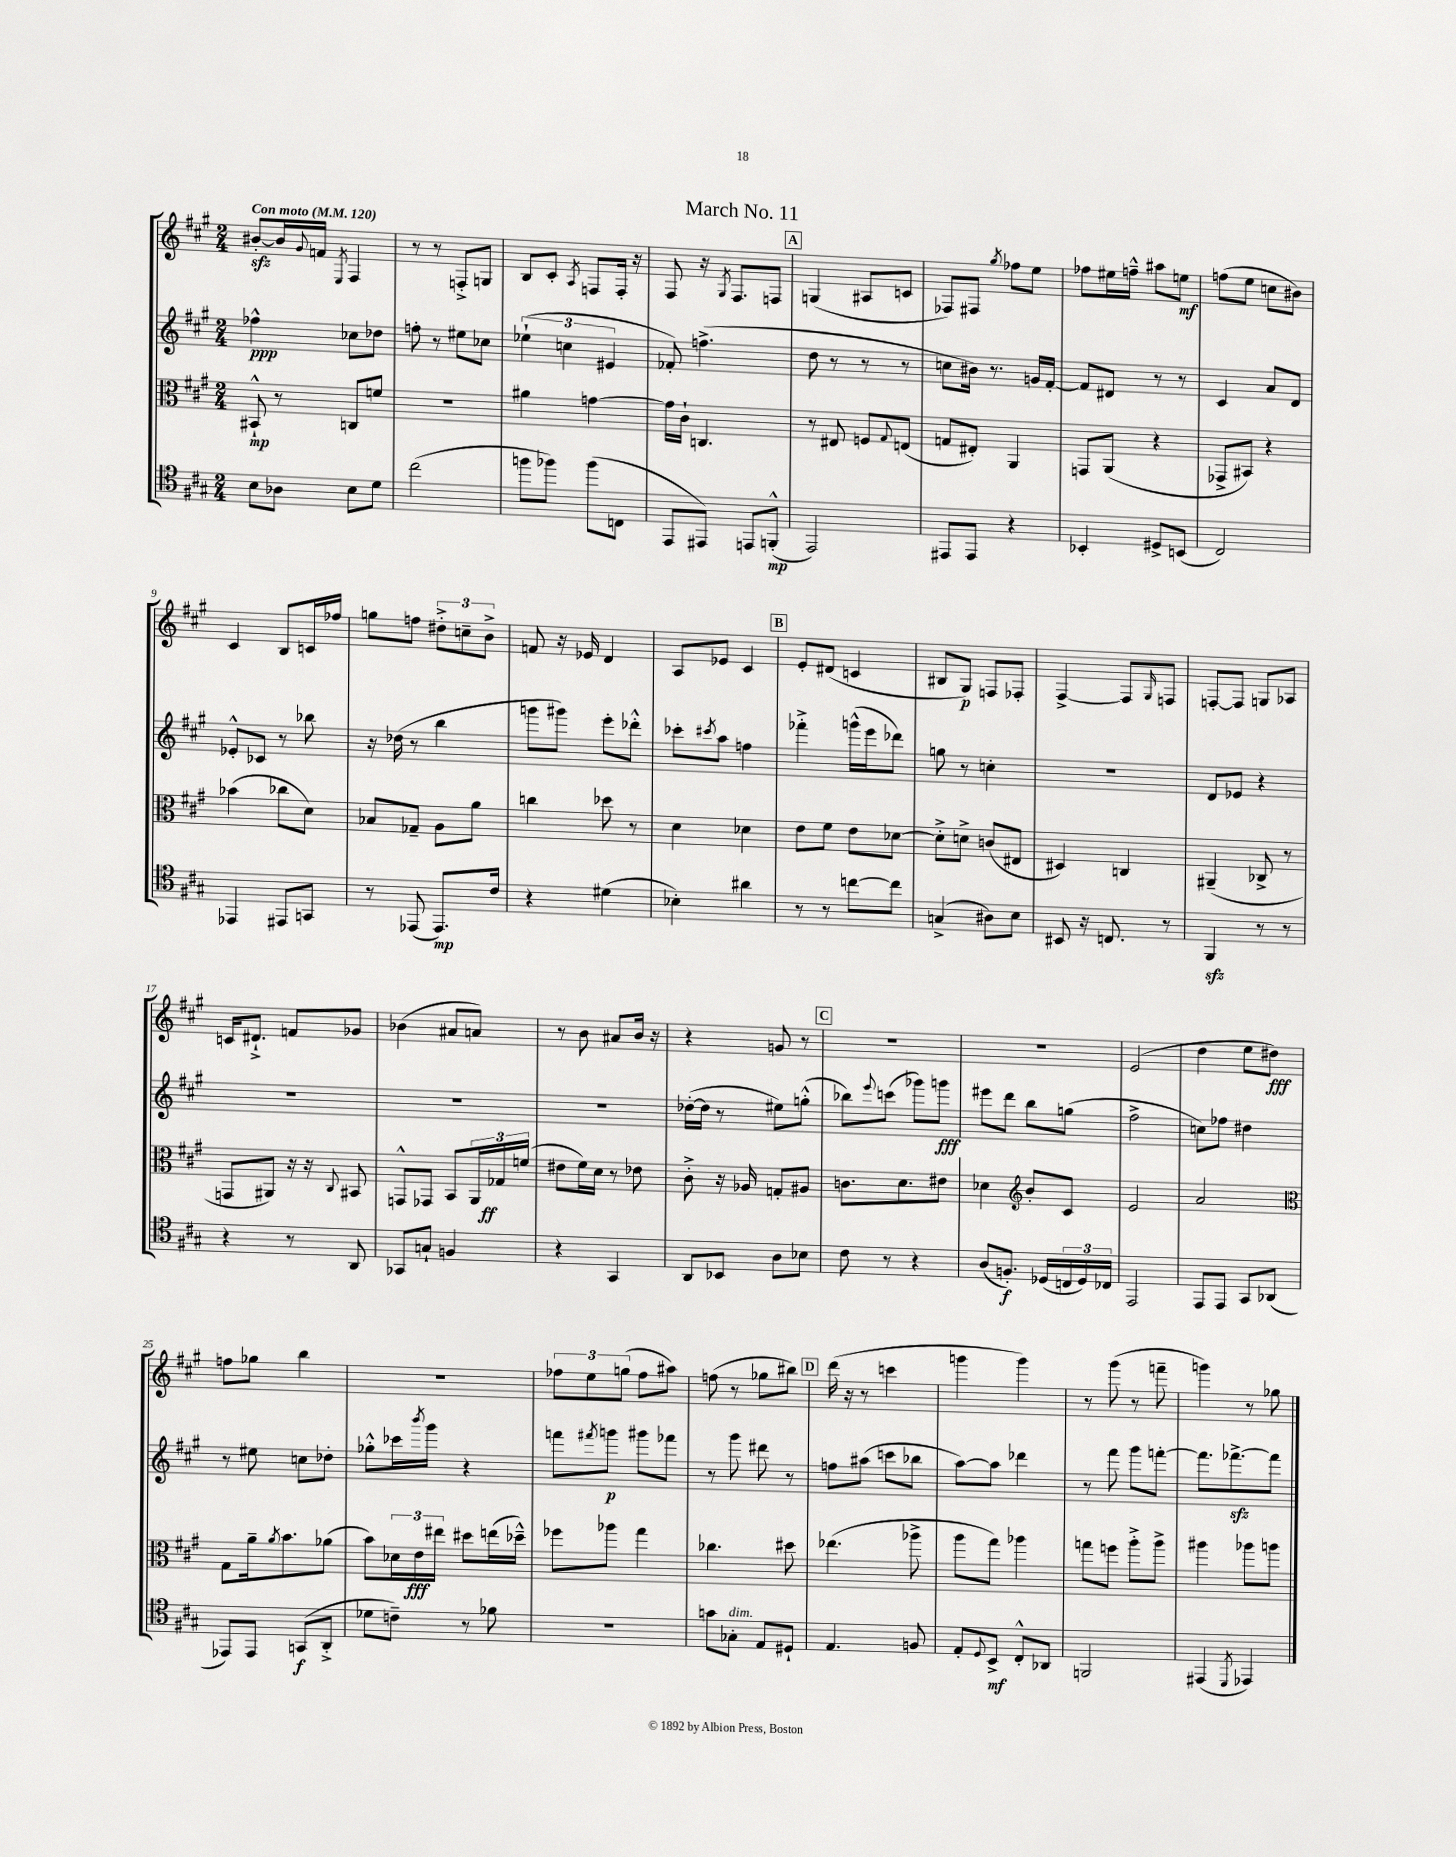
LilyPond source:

\header { title = "March No. 11" }
<<
\new StaffGroup <<
\new Staff = "s0" {
    \clef treble \key a \major \numericTimeSignature \time 2/4 \tempo "Con moto" 4 = 120
    bis'8~-.\sfz bis'16 \appoggiatura { gis'8 } f'16 \acciaccatura { e8 } fis4 |
    r8 r8 f8-.-> g8 |
    b8 cis'8-. \acciaccatura { a8 } f8 f16-. r16 |
    fis8 r16 \acciaccatura { gis8 } fis8. f8 |
    \mark \markup { \box "A" } g4( ais8 c'8 |
    fes8) fis8 \acciaccatura { gis''8 } fes''8 e''8 |
    fes''8 eis''16 f''16---^ ais''8 e''8\mf |
    f''8( e''8 c''8 bis'8) |
    cis'4 b8 c'16 fes''16 |
    g''8 f''8 \tuplet 3/2 { dis''8-.-> c''8-- b'8-> } |
    f'8 r16 ees'16 d'4 |
    a8 ees'8 cis'4 |
    \mark \markup { \box "B" } e'8-. dis'8( c'4 |
    bis8 gis8\p) f8 fes8-. |
    fis4~-> fis8 \grace { gis16 } f8 |
    f8~-. f8 g8 aes8 |
    c'16 dis'8.-!-> f'8 ges'8 |
    bes'4( ais'8 a'8) |
    r8 b'8 ais'8 b'16 r16 |
    r4 g'8 r8 |
    \mark \markup { \box "C" } R2 |
    R2 |
    e'2( |
    d''4 e''8 dis''8\fff) |
    f''8 ges''8 b''4 |
    R2 |
    \tuplet 3/2 { fes''8 e''8 g''8( } fes''8 ais''8) |
    f''8( r8 ges''8 bis''8) |
    \mark \markup { \box "D" } d'''16( r16 r8 c'''4 |
    g'''4 g'''4) |
    r8 gis'''8( r8 f'''8-- |
    g'''4) r8 ges''8 \bar "|." |
}
\new Staff = "s1" {
    \clef treble \key a \major \numericTimeSignature \time 2/4
    fes''4-^\ppp ces''8 des''8 |
    f''8-. r8 eis''8 ces''8 |
    \tuplet 3/2 { ees''4-!( c''4 eis'4 } |
    fes'8-.) f''4.->( |
    \mark \markup { \box "A" } d''8 r8 r8 r8 |
    c''8 bis'16) r8. g'16 fis'16~-. |
    fis'8 dis'8 r8 r8 |
    cis'4 a'8 d'8 |
    ees'8-.-^ ces'8 r8 bes''8 |
    r16 des''16( r8 b''4 |
    g'''8 gis'''8) e'''8-. des'''8-.-^ |
    ces'''8-. \acciaccatura { cis'''8 } a''8 f''4 |
    \mark \markup { \box "B" } fes'''4-.-> g'''16-^( e'''16 des'''8) |
    g''8 r8 c''4-. |
    R2 |
    d'8 ees'8 r4 |
    r2 |
    R2 |
    R2 |
    des''16~-.( des''16 r8 eis''8) g''8-.-^( |
    \mark \markup { \box "C" } bes''8) \appoggiatura { e'''8 } c'''8( ges'''8) g'''8\fff |
    eis'''8 d'''8 b''8 g''8( |
    fis''2-> |
    c''8) fes''8 dis''4 |
    r8 eis''8 c''8 des''8-. |
    ges''8-.-^ ces'''16 \acciaccatura { b'''8 } gis'''16 r4 |
    f'''8 \acciaccatura { fis'''8 } g'''8\p gis'''8 fes'''8 |
    r8 gis'''8 dis'''8 r8 |
    \mark \markup { \box "D" } f''8 ais''8( c'''8 bes''8 |
    a''8~) a''8 des'''4 |
    r8 fis'''8 gis'''8 f'''8~-. |
    f'''8. fes'''8.~->\sfz fes'''8 \bar "|." |
}
\new Staff = "s2" {
    \clef alto \key a \major \numericTimeSignature \time 2/4
    bis,8-!-^\mp r8 c8 f'8 |
    r2 |
    ais'4 g'4~ |
    g'16 cis'16-! c4. |
    \mark \markup { \box "A" } r8 eis8 f8 \appoggiatura { gis8 } e8( |
    g8 eis8-.) a,4 |
    g,8 a,8( r4 |
    ges,8-> bis,8) r4 |
    bes'4( ces''8 d'8) |
    bes8 ges8-- a8 a'8 |
    c''4 des''8 r8 |
    d'4 des'4 |
    \mark \markup { \box "B" } e'8 fis'8 e'8 des'8~ |
    des'8-.-> d'8-> c'8( eis8 |
    dis4) c4 |
    ais,4--( ces8-> r8 |
    g,8 ais,8) r16 r16 \appoggiatura { cis8 } bis,8 |
    g,8-^ ges,8 b,8 \tuplet 3/2 { a,16 ges16\ff f'16( } |
    eis'8 fis'16) d'16 r8 ees'8 |
    cis'8-.-> r16 aes16 g8-. ais8 |
    \mark \markup { \box "C" } c'8. d'8. eis'8 |
    des'4 \clef treble b'8-. cis'8 |
    e'2 |
    a'2 |
    \clef alto gis8 a'16-- \acciaccatura { a'8 } b'8. aes'8( |
    b'8) \tuplet 3/2 { des'16 e'16\fff eis''16 } dis''8 e''16( des''16---^) |
    fes''8 aes''8 gis''4 |
    ces''4. dis''8 |
    \mark \markup { \box "D" } ees''4.( aes''8-> |
    a''8 gis''8) aes''4 |
    g''8 f''8 a''8-.-> a''8-> |
    ais''4 aes''8 a''8 \bar "|." |
}
\new Staff = "s3" {
    \clef tenor \key a \major \numericTimeSignature \time 2/4
    b8 aes8 b8 d'8 |
    cis''2( |
    f''8 fes''8) fes''8( c8 |
    e,8 eis,8) e,8 f,8-.-^\mp( |
    \mark \markup { \box "A" } e,2) |
    eis,8 eis,8 r4 |
    bes,4-. dis8-> b,8( |
    cis2) |
    ees,4 eis,8 g,8 |
    r8 ees,8( ees,8.\mp) cis'16 |
    r4 dis'4( |
    bes4-.) ais'4 |
    \mark \markup { \box "B" } r8 r8 c''8~ c''8 |
    g4->( ais8) b8 |
    bis,8 r16 c8. r8 |
    fis,4\sfz r8 r8 |
    r4 r8 a,8 |
    ges,8 g8-! f4 |
    r4 gis,4 |
    a,8 bes,8 a8 bes8 |
    \mark \markup { \box "C" } cis'8 r8 r4 |
    a8( f8.-.\f) des16( \tuplet 3/2 { c16 des16) ces16 } |
    e,2 |
    e,8 e,8 gis,8 aes,8( |
    ees,8) ees,8 g,8\f( a,8-.-> |
    des'8 c'8--) r8 fes'8 |
    R2 |
    g'8 ges8-.^\markup { \italic "dim." } e8 dis8-! |
    \mark \markup { \box "D" } e4. f8 |
    e8-. \appoggiatura { d8 } b,8->\mf cis8-.-^ aes,8 |
    f,2 |
    eis,4( \acciaccatura { d,8 } ees,4) \bar "|." |
}
>>
>>
